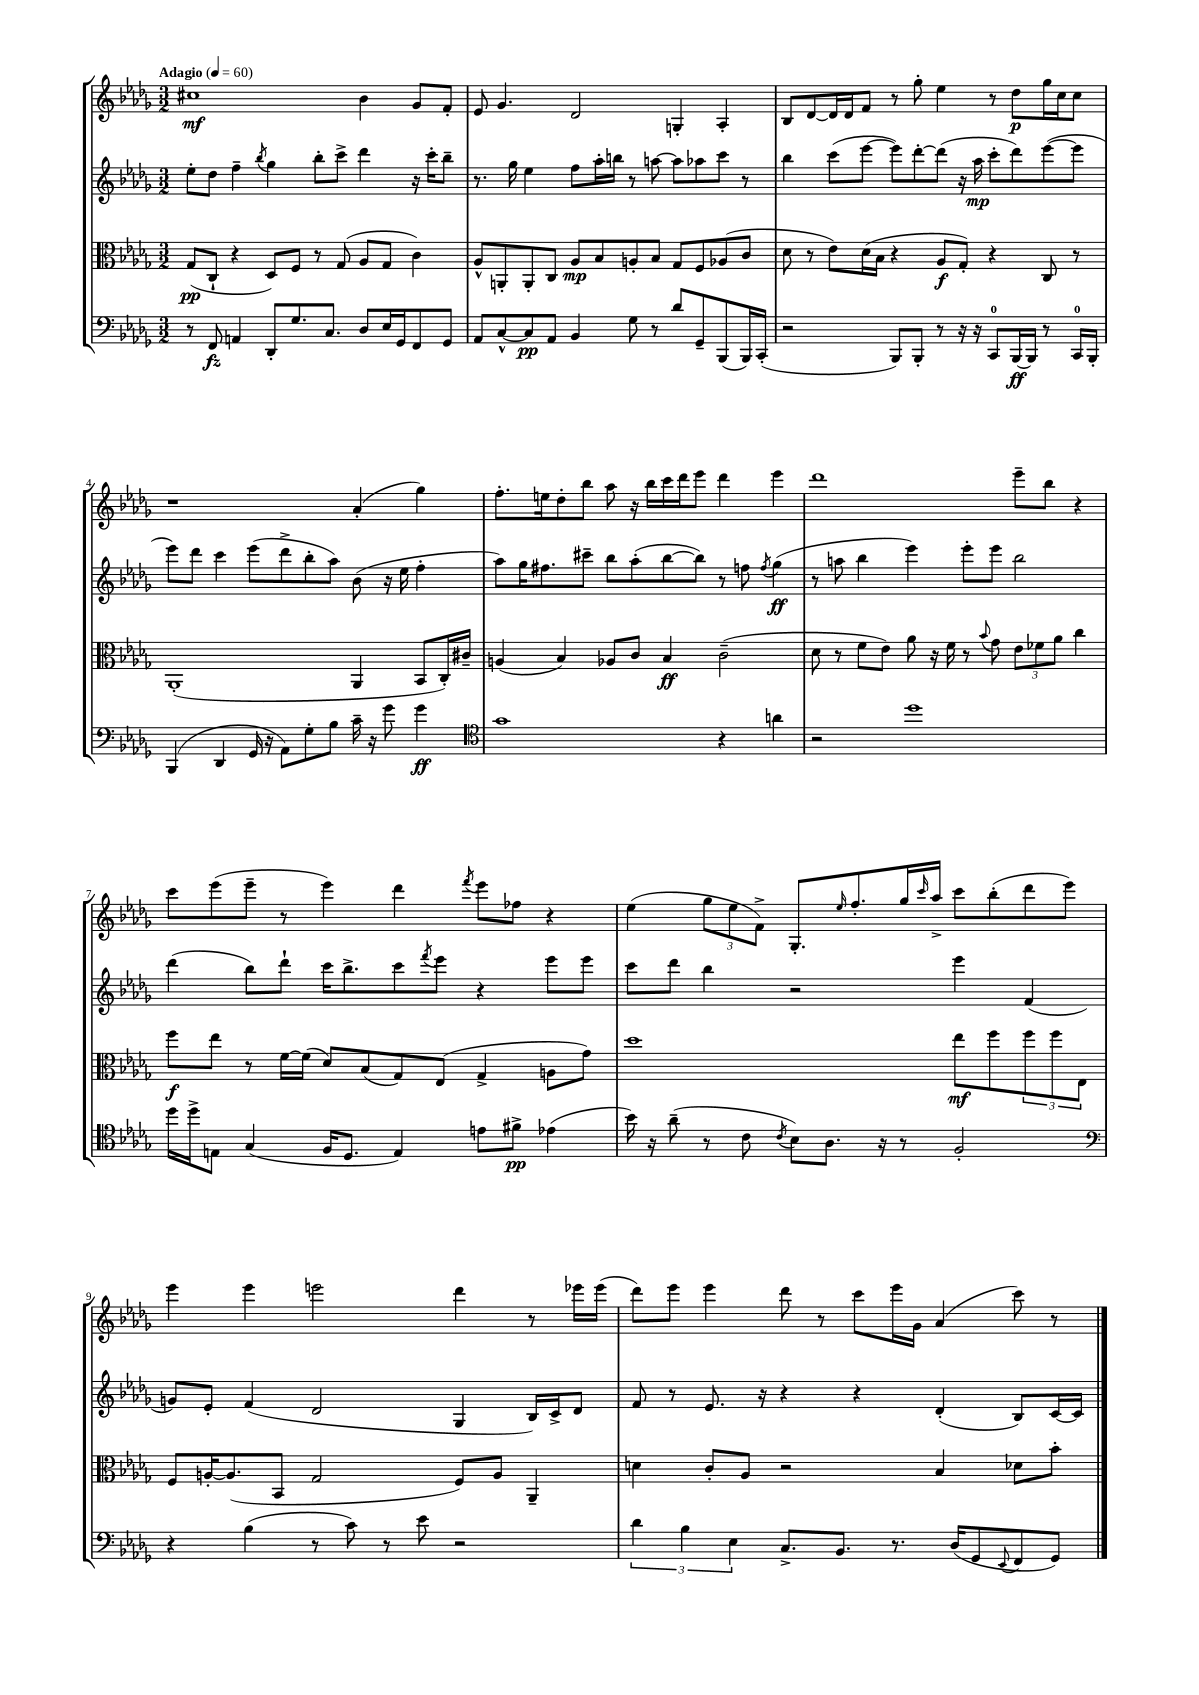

**kern	**dynam	**kern	**dynam	**kern	**dynam	**kern	**dynam
*part4	*part4	*part3	*part3	*part2	*part2	*part1	*part1
*staff4	*staff4	*staff3	*staff3	*staff2	*staff2	*staff1	*staff1
*clefF4	*	*clefC3	*	*clefG2	*	*clefG2	*
*k[b-e-a-d-g-]	*	*k[b-e-a-d-g-]	*	*k[b-e-a-d-g-]	*	*k[b-e-a-d-g-]	*
*M3/2	*	*M3/2	*	*M3/2	*	*M3/2	*
*MM60	*	*MM60	*	*MM60	*	*MM60	*
=1	=1	=1	=1	=1	=1	=1	=1
!	!	!	!	!	!	!LO:TX:a:B:t=Adagio	!
8r	.	(8G-/L	pp	8ee-'\L	.	1cc#X	mf
8FF/	fz	8C`/J	.	8dd-\J	.	.	.
4AAn/	.	4r	.	4ff~\	.	.	.
.	.	.	.	8qbb-/	.	.	.
8DD-'/L	.	8D-/L)	.	4gg-\	.	.	.
8.G-/	.	8F/J	.	.	.	.	.
.	.	8r	.	8bb-'\L	.	.	.
8.C/J	.	.	.	.	.	.	.
.	.	(8G-/	.	8ccc^\J	.	.	.
8D-/L	.	8A-/L	.	4ddd-\	.	4b-\	.
16E-/L	.	8G-/J	.	.	.	.	.
16GG-/J	.	.	.	.	.	.	.
8FF/	.	4c\)	.	16r	.	8g-/L	.
.	.	.	.	16ccc'\KL	.	.	.
8GG-/J	.	.	.	8bb-~\J	.	8f'/J	.
=2	=2	=2	=2	=2	=2	=2	=2
8AA-/L	.	8A-^^/L	.	8.r	.	8e-/	.
[8C^^/	.	8AAn'/	.	.	.	4.g-/	.
.	.	.	.	16gg-\	.	.	.
8C/]	pp	8AA'/	.	4ee-\	.	.	.
8AA-/J	.	8C/J	.	.	.	.	.
4BB-/	.	8A-/L	mp	8ff\L	.	2d-/	.
.	.	8B-/	.	16aa-'\L	.	.	.
.	.	.	.	16bbn\JJ	.	.	.
8G-\	.	8An'/	.	8r	.	.	.
8r	.	8B-/J	.	[8aan\	.	.	.
8d-/L	.	8G-/L	.	8aa\L]	.	4Gn'/	.
8GG-~/	.	8F/	.	8aa-X\	.	.	.
(8BBB-/	.	(8A-X/	.	8ccc\J	.	4A-'/	.
16BBB-/L)	.	8c/J	.	8r	.	.	.
(16CC'/JJ	.	.	.	.	.	.	.
=3	=3	=3	=3	=3	=3	=3	=3
2r	.	8d-\	.	4bb-\	.	8B-/L	.
.	.	8r	.	.	.	[8d-/	.
.	.	8e-\L)	.	(8ccc\L	.	16d-/L]	.
.	.	.	.	.	.	16d-/J	.
.	.	(16d-\L	.	[8eee-\J	.	8f/J	.
.	.	16B-\JJ	.	.	.	.	.
8BBB-/L)	.	4r	.	8eee-\L])	.	8r	.
8BBB-'/J	.	.	.	[8ddd-'\	.	8gg-'\	.
8r	.	8A-/L	f	(8ddd-\J]	.	4ee-\	.
16r	.	8G-'/J)	.	16r	.	.	.
16r	.	.	.	16aa-\	mp	.	.
8CC/L	.	4r	.	8ccc'\L	.	8r	.
[16BBB-/L	ff	.	.	8ddd-\)	.	8dd-\L	p
16BBB-/JJ]	.	.	.	.	.	.	.
8r	.	8C/	.	([8eee-\	.	16gg-\L	.
.	.	.	.	.	.	16cc\J	.
16CC/LL	.	8r	.	8eee-\J]	.	8cc\J	.
16BBB-'/JJ	.	.	.	.	.	.	.
!!LO:LB:g=z
=4	=4	=4	=4	=4	=4	=4	=4
(4BBB-/	.	(1AA-'	.	8eee-\L)	.	1r	.
.	.	.	.	8ddd-\J	.	.	.
4DD-/	.	.	.	4ccc\	.	.	.
16GG-/	.	.	.	(8eee-\L	.	.	.
16r	.	.	.	.	.	.	.
8AA-\L)	.	.	.	8ddd-^\	.	.	.
8G-'\	.	.	.	8bb-'\	.	.	.
8B-\J	.	.	.	8aa-\J)	.	.	.
16c~\	.	4AA-/	.	(8b-\	.	(4a-'/	.
16r	.	.	.	.	.	.	.
8g-\	.	.	.	16r	.	.	.
.	.	.	.	16ee-\	.	.	.
4g-\	ff	8BB-/L	.	4ff'\	.	4gg-\)	.
.	.	16C'/L)	.	.	.	.	.
.	.	16c#X~/JJ	.	.	.	.	.
=5	=5	=5	=5	=5	=5	=5	=5
*clefC4	*	*	*	*	*	*	*
1g-	.	(4An/	.	8aa-\L)	.	8.ff'\L	.
.	.	.	.	16gg-\K	.	.	.
.	.	.	.	8.ff#X\	.	16een\k	.
.	.	4B-/)	.	.	.	8dd-'\	.
.	.	.	.	8ccc#X~\J	.	8bb-\J	.
.	.	8A-X/L	.	8bb-\L	.	8aa-\	.
.	.	8c/J	.	(8aa-'\	.	16r	.
.	.	.	.	.	.	16bb-\LL	.
.	.	4B-/	ff	[8bb-\	.	16ccc\	.
.	.	.	.	.	.	16ddd-\J	.
.	.	.	.	8bb-\J])	.	8eee-\J	.
4r	.	(2c~\	.	8r	.	4ddd-\	.
.	.	.	.	8ffn\	.	.	.
.	.	.	.	8qff/	.	.	.
4an\	.	.	.	(4gg-\	ff	4eee-\	.
=6	=6	=6	=6	=6	=6	=6	=6
2r	.	8d-\	.	8r	.	1ddd-	.
.	.	8r	.	8aan\	.	.	.
.	.	8f\L	.	4bb-\	.	.	.
.	.	8e-\J)	.	.	.	.	.
1dd-	.	8a-\	.	4eee-\)	.	.	.
.	.	16r	.	.	.	.	.
.	.	16f\	.	.	.	.	.
.	.	8r	.	8eee-'\L	.	.	.
.	.	8qqb-/	.	.	.	.	.
.	.	8g-\	.	8eee-\J	.	.	.
.	.	12e-\L	.	2bb-\	.	8eee-~\L	.
.	.	12f-X\	.	.	.	.	.
.	.	.	.	.	.	8bb-\J	.
.	.	12a-\J	.	.	.	.	.
.	.	4cc\	.	.	.	4r	.
!!LO:LB:g=z
=7	=7	=7	=7	=7	=7	=7	=7
16dd-\LL	.	8ff\L	f	(4ddd-\	.	8ccc\L	.
16dd-^\J	.	.	.	.	.	.	.
8En\J	.	8ee-\J	.	.	.	(8eee-\	.
(4G-/	.	8r	.	8bb-\L)	.	8eee-~\J	.
.	.	[16f\LL	.	8ddd-`\J	.	8r	.
.	.	(16f\JJ]	.	.	.	.	.
16F/KL	.	8d-/L)	.	16ccc\KL	.	4eee-\)	.
8.D-/J	.	.	.	8.bb-^\	.	.	.
.	.	(8B-/	.	.	.	.	.
4E/)	.	8G-/)	.	8ccc\	.	4ddd-\	.
.	.	.	.	8qfff/	.	.	.
.	.	(8E-/J	.	8eee-\J	.	.	.
.	.	.	.	.	.	8qfff/	.
8en\L	.	4G-^/	.	4r	.	8eee-\L	.
8f#X^\J	pp	.	.	.	.	8ff-X\J	.
(4e-X\	.	8An\L	.	8eee-\L	.	4r	.
.	.	8g-\J)	.	8eee-\J	.	.	.
=8	=8	=8	=8	=8	=8	=8	=8
16b-\)	.	1dd-	.	8ccc\L	.	(4ee-\	.
16r	.	.	.	.	.	.	.
(8a-~\	.	.	.	8ddd-\J	.	.	.
8r	.	.	.	4bb-\	.	12gg-\L	.
.	.	.	.	.	.	12ee-\	.
8c\	.	.	.	.	.	.	.
.	.	.	.	.	.	12f^\J)	.
8qc/	.	.	.	.	.	.	.
8B-\L)	.	.	.	2r	.	8.G-'/L	.
8.A-\J	.	.	.	.	.	.	.
.	.	.	.	.	.	16qqee-/	.
.	.	.	.	.	.	8.ff'/	.
16r	.	.	.	.	.	.	.
8r	.	.	.	.	.	16gg-/L	.
.	.	.	.	.	.	16qqccc/	.
.	.	.	.	.	.	16aa-^/JJ	.
2F'/	.	8ee-\L	mf	4eee-\	.	8ccc\L	.
.	.	8ff\	.	.	.	(8bb-'\	.
.	.	12ff\	.	(4f/	.	8ddd-\	.
.	.	12ff\	.	.	.	.	.
.	.	.	.	.	.	8eee-\J)	.
.	.	12E-\J	.	.	.	.	.
!!LO:LB:g=z
=9	=9	=9	=9	=9	=9	=9	=9
*clefF4	*	*	*	*	*	*	*
4r	.	8F/L	.	8gn/L)	.	4eee-\	.
.	.	[16An'/K	.	8e-'/J	.	.	.
.	.	(8.A/]	.	.	.	.	.
(4B-\	.	.	.	(4f/	.	4eee-\	.
.	.	8BB-/J	.	.	.	.	.
8r	.	2G-/	.	2d-/	.	2eeen\	.
8c\)	.	.	.	.	.	.	.
8r	.	.	.	.	.	.	.
8e-\	.	.	.	.	.	.	.
2r	.	8F/L)	.	4G-/	.	4ddd-\	.
.	.	8A/J	.	.	.	.	.
.	.	4AA-~/	.	16B-/LL)	.	8r	.
.	.	.	.	16c^/J	.	.	.
.	.	.	.	8d-/J	.	16eee-X\LL	.
.	.	.	.	.	.	(16eee-\JJ	.
=10	=10	=10	=10	=10	=10	=10	=10
6d-\	.	4dn\	.	8f/	.	8ddd-\L)	.
.	.	.	.	8r	.	8eee-\J	.
6B-\	.	.	.	.	.	.	.
.	.	8c'/L	.	8.e-/	.	4eee-\	.
6E-\	.	.	.	.	.	.	.
.	.	8A-/J	.	.	.	.	.
.	.	.	.	16r	.	.	.
8.C^/L	.	2r	.	4r	.	8ddd-\	.
.	.	.	.	.	.	8r	.
8.BB-/J	.	.	.	.	.	.	.
.	.	.	.	4r	.	8ccc\L	.
8.r	.	.	.	.	.	16eee-\L	.
.	.	.	.	.	.	16g-\JJ	.
.	.	4B-/	.	(4d-'/	.	(4a-/	.
(16D-/KL	.	.	.	.	.	.	.
8GG-/	.	.	.	.	.	.	.
8qqEE-/	.	.	.	.	.	.	.
8FF/	.	8d-X\L	.	8B-/L)	.	8ccc\)	.
8GG-/J)	.	8b-'\J	.	[16c/L	.	8r	.
.	.	.	.	16c/JJ]	.	.	.
==	==	==	==	==	==	==	==
*-	*-	*-	*-	*-	*-	*-	*-
